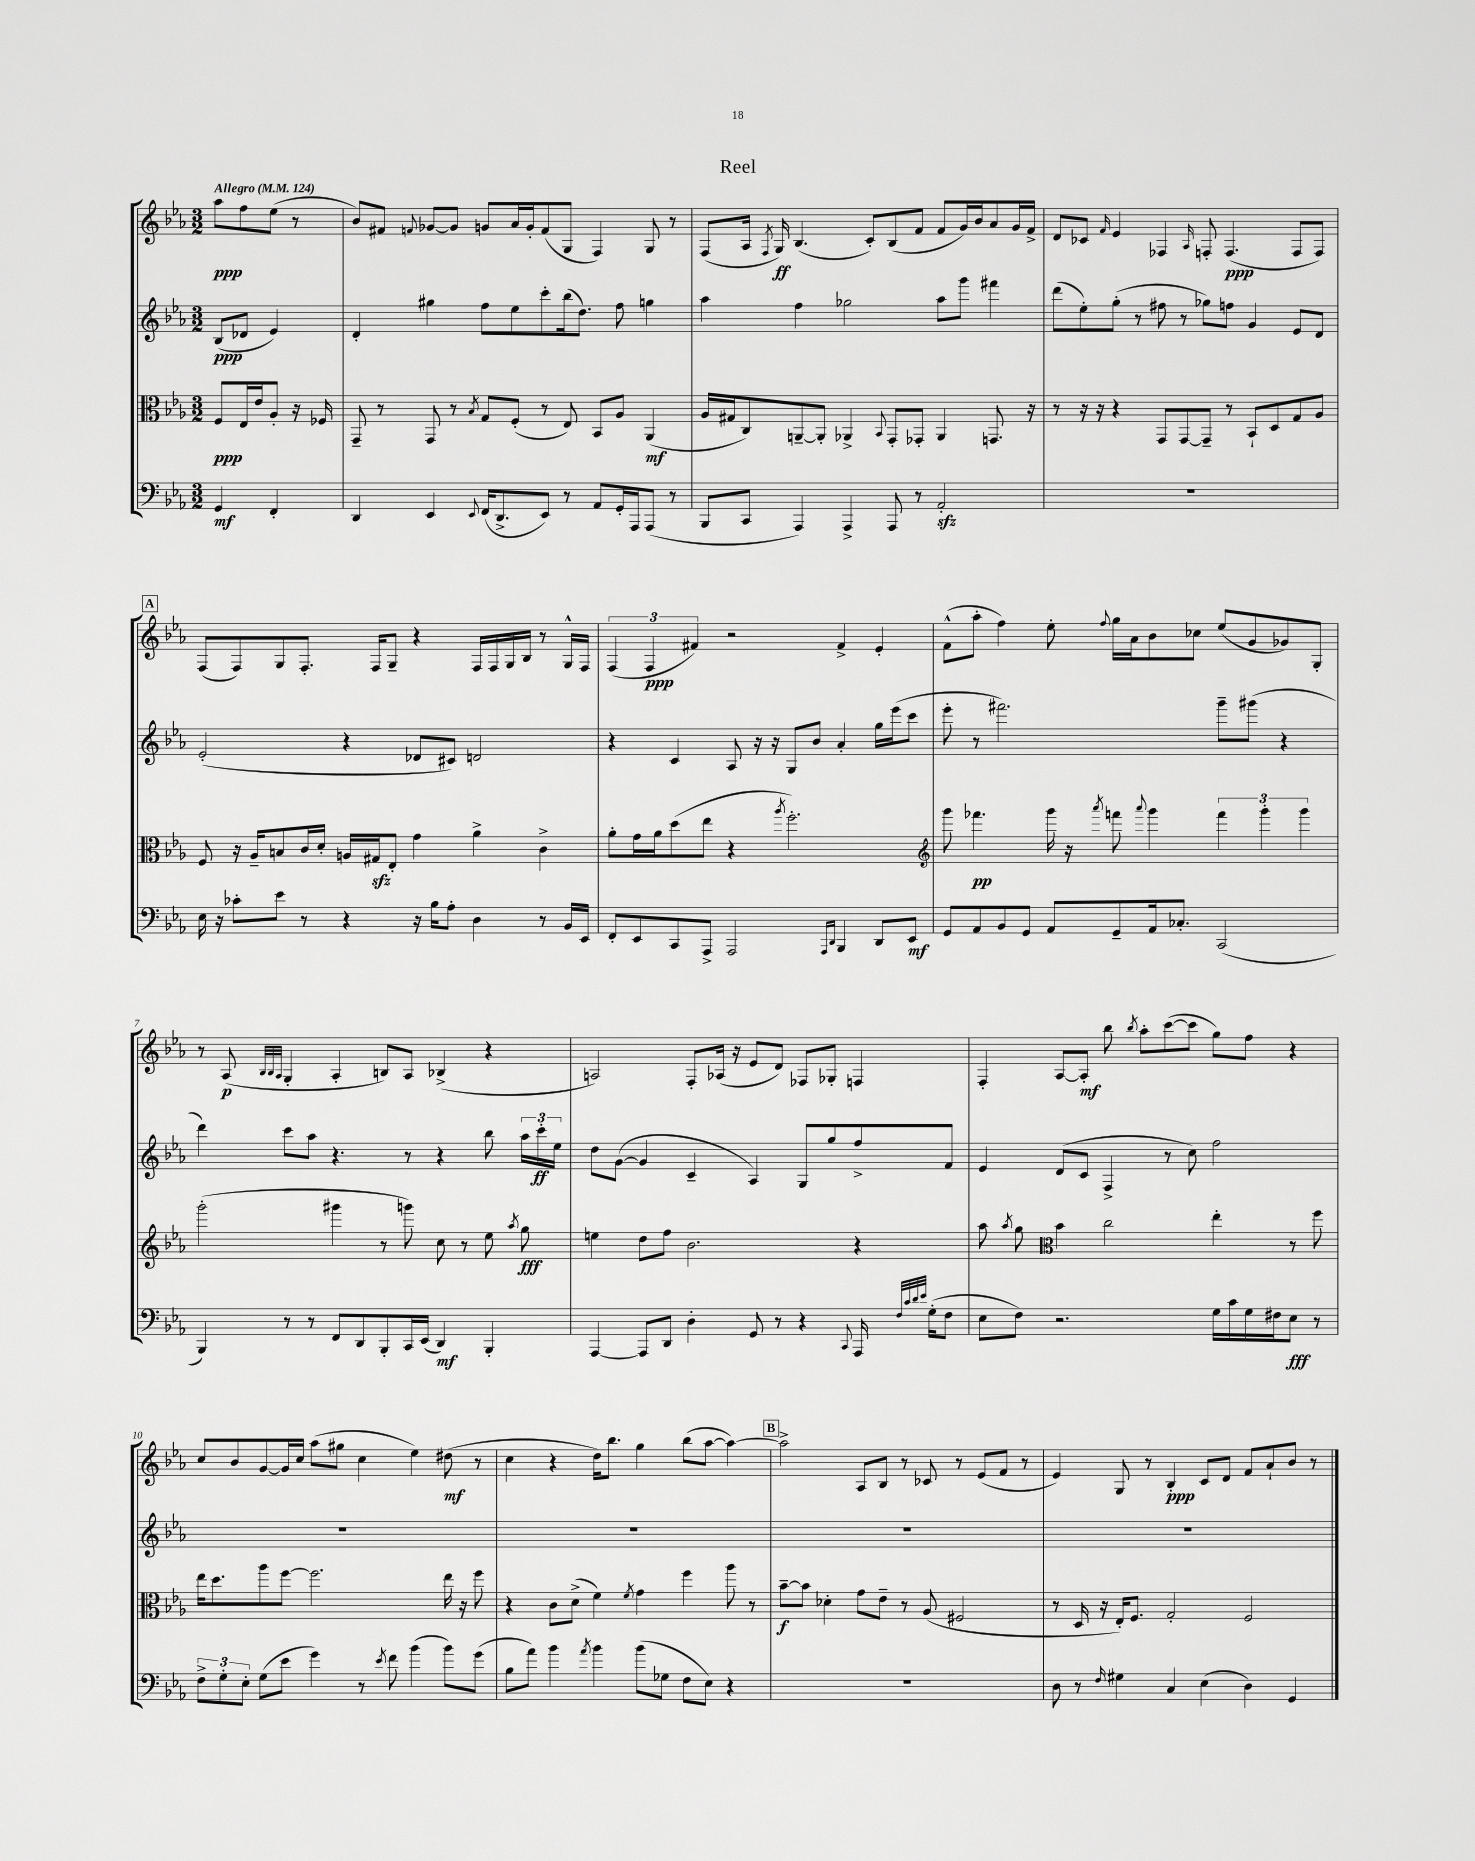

**kern	**kern	**kern	**kern
*staff4	*staff3	*staff2	*staff1
*clefF4	*clefC3	*clefG2	*clefG2
*k[b-e-a-]	*k[b-e-a-]	*k[b-e-a-]	*k[b-e-a-]
*M3/2	*M3/2	*M3/2	*M3/2
*MM124	*MM124	*MM124	*MM124
4GG	8F	(8B-	8aa-
.	16E-	8d-	8ff
.	16e-	.	.
4FF'	8A-'	4e-)	(8ee-
.	16r	.	8r
.	16F-	.	.
=	=	=	=
4DD	8GG~	4d'	8b-)
.	8r	.	8f#
.	.	.	8qqf
4EE-	8GG	4gg#	[8g-
.	8r	.	8g-]
8qqEE-	8qB-	.	.
(16FF	8G	8ff	8g
8.DD^	.	.	.
.	(8F'	8ee-	16a-
.	.	.	16g'
8EE-)	8r	8ccc'	(8f
8r	8E-)	(16bb-	8G
.	.	8.dd)	.
8AA-	8BB-	.	4F)
16GG'	8A-	8ff	.
16AAA-	.	.	.
(8AAA-	(4AA-	4gg	8G
8r	.	.	8r
=	=	=	=
8BBB-	16A-	4aa-	(8F
.	16G#	.	.
8CC	8C)	.	16A-
.	.	.	8qF
.	.	.	16G)
4AAA-)	[8AA~	4ff	(4.B-
.	8AA']	.	.
4AAA-^	4AA-^	2gg-	.
.	.	.	8c')
.	8qqBB-	.	.
8AAA-	8GG'	.	(8B-
8r	8GG-'	.	8f
2AA-'	4AA-	8aa-	8f
.	.	8ggg	16g)
.	.	.	16b-
.	8.GG	4fff#	8a-
.	.	.	16g
.	16r	.	16f^
=	=	=	=
1.r	8r	(8ddd	8d
.	16r	8ee-')	8c-
.	16r	.	.
.	.	.	16qqf
.	4r	(8gg'	4e-
.	.	8r	.
.	8GG	8ff#	4F-
.	[8GG	8r	.
.	.	.	16qqA-
.	8GG~]	8gg-)	8F'
.	8r	8ff	(4.F
.	8BB-`	4g	.
.	8D	.	.
.	8G	8e-	8F
.	8A-	8d	8F)
=	=	=	=
16E-	8F	(2e-'	(8F
16r	.	.	.
8c-'	16r	.	8F)
.	16A-~	.	.
8e-	8B	.	8G
8r	16c	.	8.F'
.	16d'	.	.
4r	16A	4r	.
.	16G#	.	16F
.	8E-'	.	8G~
16r	4g	8d-	4r
16B-	.	.	.
8A-'	.	8c#)	.
4D	4a-^	2d	16F
.	.	.	16F
.	.	.	16G
.	.	.	16B-
8r	4c^	.	8r
16BB-	.	.	16G^^
16EE-	.	.	16F
=	=	=	=
8FF'	8a-'	4r	(6F
8EE-	16g	.	.
.	.	.	6F
.	16a-	.	.
8CC	(8dd	4c	.
.	.	.	6f#)
8AAA-^	8ee-	.	.
2AAA-	4r	8A-	2r
.	.	16r	.
.	.	16r	.
.	8qaa-	.	.
.	2.ff')	8G	.
.	.	8b-	.
16qqAAA-	.	.	.
16qqDD	.	.	.
4BBB-	.	4a-'	4f#^
8DD	.	16gg	4e-'
.	.	(16eee-	.
8EE-	.	8ccc	.
=	=	=	=
*	*clefG2	*	*
8GG	8ggg	8eee-'	(8f^^
8AA-	4.fff-	8r	8aa-'
8BB-	.	2.fff#)	4ff)
8GG	.	.	.
8AA-	16ggg	.	8ee-'
.	16r	.	.
.	8qaaa-	.	8qqff
8GG~	8fff	.	16gg
.	.	.	16a-
.	8qqaaa-	.	.
16AA-	4ggg	.	8b-
8.C-'	.	.	.
.	.	.	8cc-
(2CC	6fff	8ggg~	(8ee-
.	.	(8ggg#	8g
.	6ggg'	.	.
.	.	4r	8g-)
.	6ggg	.	.
.	.	.	8G'
=	=	=	=
4BBB-)	(2ggg'	4ddd)	8r
.	.	.	(8A-
.	.	.	32qqB-
.	.	.	32qqB-
.	.	.	32qqA-
8r	.	8ccc	4G'
8r	.	8aa-	.
8FF	4ggg#	4.r	4A-'
8DD	.	.	.
8BBB-'	8r	.	8B)
16CC	8ggg)	8r	8A-
(16EE-	.	.	.
4DD)	8cc	4r	(4B-^
.	8r	.	.
4BBB-'	8ee-	8bb-	4r
.	8qaa-	.	.
.	8gg	24aa-	.
.	.	24ccc'	.
.	.	24ee-	.
=	=	=	=
[4AAA-	4ee	8dd	2A)
.	.	([8g	.
8AAA-]	8dd	4g]	.
8DD	8ff	.	.
4D'	2.b-	4c~	8F'
.	.	.	(16A-
.	.	.	16r
8GG	.	4A-)	8e-
8r	.	.	8d)
4r	.	8G	8F-
.	.	8gg	8G-'
8qqCC	.	.	.
16AAA-	4r	8ff^	4F
32qqF	.	.	.
32qqc	.	.	.
32qqd	.	.	.
32qqe-	.	.	.
(16G'	.	.	.
8F	.	8f	.
=	=	=	=
8E-	8aa-	4e-	4F'
.	8qaa-	.	.
8F)	8gg	.	.
*	*clefC3	*	*
2.r	4b-	(8d	[8A-
.	.	8c	8A-']
.	2cc	4F^	8bb-
.	.	.	8qbb-
.	.	.	8aa-'
.	.	8r	([8ccc
.	.	8cc)	8ccc]
16G	4ee-'	2ff	8gg)
16c	.	.	.
16G	.	.	8ff
16F#	.	.	.
8E-	8r	.	4r
8r	8ff	.	.
=	=	=	=
12F^	16ee-	1.r	8cc
.	8.dd	.	.
12G'	.	.	.
.	.	.	8b-
12E-'	.	.	.
(8G	8aa-	.	[8g
8e-	[8ff	.	16g]
.	.	.	16cc
4g)	2.ff]	.	(8aa-
.	.	.	8gg#
8r	.	.	4cc
8qe-	.	.	.
8f	.	.	.
(4b-	.	.	4ee-)
8b-)	16ee-	.	(8dd#
.	16r	.	.
(8g	8ff	.	8r
=	=	=	=
8B-	4r	1.r	4cc
8a-)	.	.	.
4b-	8c	.	4r
.	(8d^	.	.
8qa-	.	.	.
4b-	4f)	.	16dd)
.	.	.	8.bb-
.	8qf	.	.
(8b-	4g	.	4gg
8G-	.	.	.
8F	4ff	.	(8bb-
8E-)	.	.	[8aa-
4r	8aa-	.	4aa-_)
.	8r	.	.
=	=	=	=
1.r	[8b-~	1.r	2aa-^]
.	8b-]	.	.
.	4d-'	.	.
.	8g	.	8A-
.	8e-~	.	8B-
.	8r	.	8r
.	(8A-	.	8c-
.	2F#	.	8r
.	.	.	(8e-
.	.	.	8f
.	.	.	8r
=	=	=	=
8D	8r	1.r	4e-)
8r	16D	.	.
.	16r	.	.
16qqF	.	.	.
4G#	16E-')	.	8G
.	8.F	.	.
.	.	.	8r
4C	2G'	.	4B-'
(4E-	.	.	8c
.	.	.	8d
4D)	2F	.	8f
.	.	.	8a-`
4GG	.	.	8b-
.	.	.	8r
==	==	==	==
*-	*-	*-	*-
